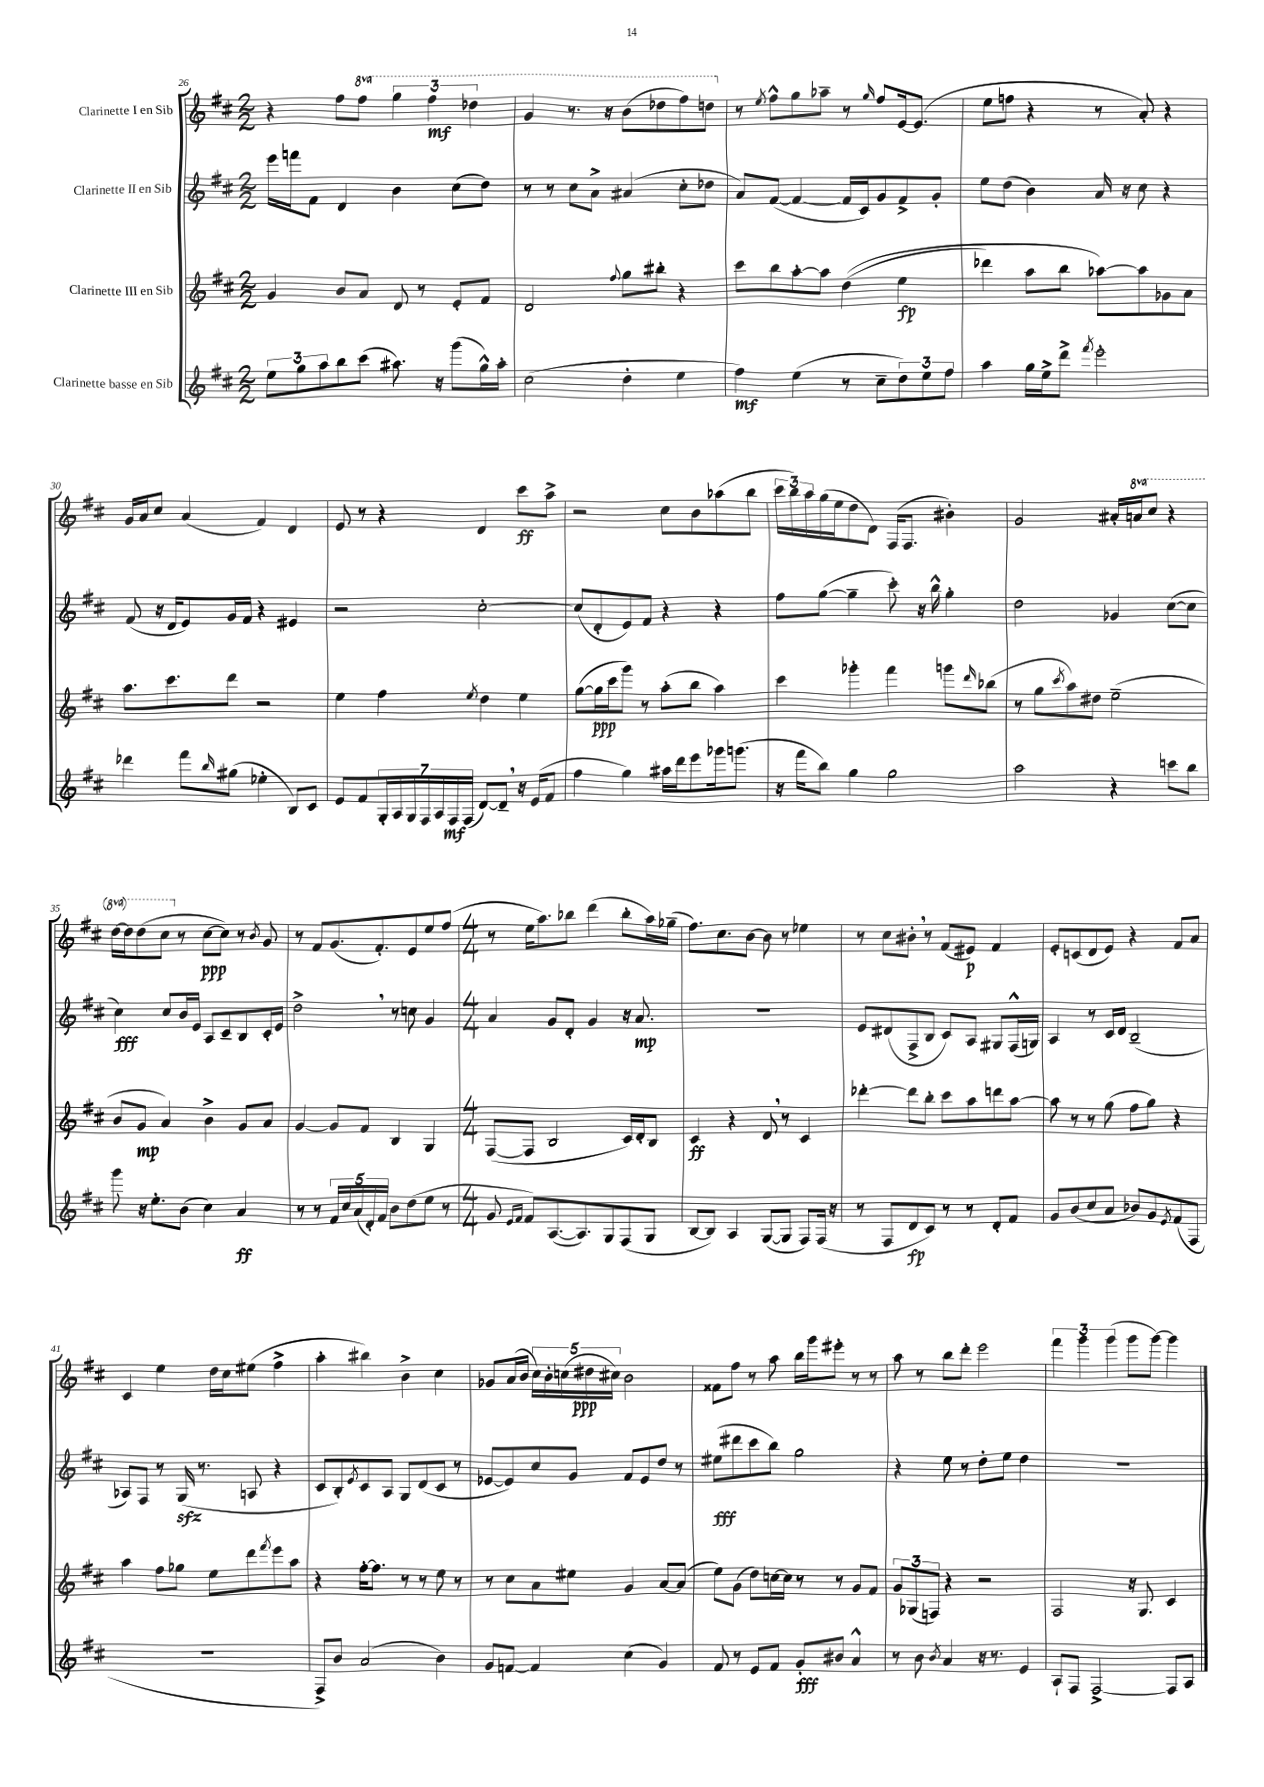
<<
\new StaffGroup <<
\new Staff = "s0" \with { instrumentName = "Clarinette I en Sib" } {
    \clef treble \key d \major \numericTimeSignature \time 2/2 \set Staff.ottavationMarkups = #ottavation-simple-ordinals
    r4 fis''8 \ottava #1 fis'''8 \tuplet 3/2 { g'''4 fis'''4\mf des'''4 } |
    g''4 r8. r16 b''8( des'''8 fis'''8) d'''8 \ottava #0 |
    r8 \acciaccatura { e''8 } fis''8-^ g''8 aes''8-- r8 \grace { g''16 } fis''8 e'16~ e'8.( |
    e''8 f''8 r4 r8 a'8-.) r4 |
    g'16 a'16 cis''8 a'4( fis'4) d'4 |
    e'8 r8 r4 d'4 cis'''8\ff a''8-> |
    r2 cis''8 b'8 aes''8( b''8 |
    \tuplet 3/2 { cis'''16 b''16) a''16 } g''16( e''16 d''8 d'8) fis16( fis8. bis'4-.) |
    g'2 ais'16-. \ottava #1 a''!16 cis'''8 r4 |
    d'''16~ d'''16 d'''8( cis'''8 \ottava #0 r8 cis''8~\ppp cis''8) r8 \acciaccatura { b'8 } g'8 |
    r8 fis'8 g'8.( fis'8.-.) e'8 e''8 fis''8( |
    \numericTimeSignature \time 4/4 r8 e''16 a''8.) bes''8 d'''4( bes''8-. a''16) ges''16--( |
    fis''8.) cis''8. b'8~ b'8 r8 ees''4 |
    r8 cis''8 bis'8-. \breathe r8 fis'8( eis'8\p) fis'4 |
    e'8-. c'8( d'8 e'8) r4 fis'8 a'8 |
    cis'4 e''4 d''16 cis''16 eis''8( fis''4-> |
    a''4-. bis''4) b'4-> cis''4 |
    ges'8 a'16( b'16 \tuplet 5/4 { cis''16) b'16-. c''16( dis''16\ppp cis''16) } b'2 |
    fisis'8 fis''8 r8 a''8 b''16 g'''16 eis'''8-. r8 r8 |
    a''8 r8 b''8 d'''8-. e'''2 |
    \tuplet 3/2 { fis'''4 g'''4 g'''4( } g'''8 g'''8~) g'''4 \bar "|." |
}
\new Staff = "s1" \with { instrumentName = "Clarinette II en Sib" } {
    \clef treble \key d \major \numericTimeSignature \time 2/2
    e'''16 f'''16 fis'8 d'4 b'4 cis''8( d''8) |
    r8 r8 cis''8 a'8-> ais'4( cis''8-. des''8 |
    a'8) fis'8~( fis'4~ fis'16 cis'16) g'8 fis'8-> g'8-. |
    e''8 d''8( b'4) a'16 r16 cis''8 r4 |
    fis'8( r16 d'16 e'8) g'16 fis'16 r4 eis'4 |
    r2 cis''2~-. |
    cis''8( d'8-. e'8) fis'8 r4 r4 |
    fis''8 g''8~( g''4-- cis'''8-.) r16 b''16-^ g''4-. |
    d''2 ges'4 cis''8~( cis''8 |
    cis''4\fff) cis''8 b'16 e'16 a8 cis'8-- b8 cis'16-. e'16 |
    d''2-> \breathe r8 c''8 g'4 |
    \numericTimeSignature \time 4/4 a'4 g'8 d'8-. g'4 r16 a'8.\mp |
    R1 |
    e'8 dis'8( fis8-> b8 cis'8) a8 gis8 fis16-^( g16) |
    a4 r8 cis'16 d'16 b2--( |
    aes8) fis8 r8 g16\sfz( r8. a8 r4 |
    cis'8 b8-.) \acciaccatura { e'8 } cis'8 a8 g8 d'8( cis'8 r8 |
    ees'8~ ees'8) cis''8 g'8 fis'8 ees'8 d''8 r8 |
    eis''8\fff( dis'''8 cis'''8 b''8) g''2 |
    r4 e''8 r8 d''8-. e''8 d''4 |
    R1 \bar "|." |
}
\new Staff = "s2" \with { instrumentName = "Clarinette III en Sib" } {
    \clef treble \key d \major \numericTimeSignature \time 2/2
    g'4 b'8 a'8 d'8 r8 e'8-. fis'8 |
    d'2 \appoggiatura { fis''8 } g''8 bis''8-. r4 |
    cis'''8 b''8 a''8~-. a''8 d''4(\( e''4\fp |
    des'''4) a''8 b''8 aes''8~\) aes''8 ges'8 a'8 |
    a''8. cis'''8. d'''8 r2 |
    e''4 fis''4 \acciaccatura { e''8 } d''4 e''4 |
    g''8~( g''16\ppp cis'''16 g'''8) r8 a''8-.( b''8 a''4) |
    cis'''4 ges'''4-. fis'''4 g'''8 \grace { d'''16 } bes''8( |
    r8 g''8 \acciaccatura { cis'''8 } a''8) dis''8 e''2--( |
    b'8 g'8\mp a'4) b'4-> g'8 a'8 |
    g'4~ g'8 fis'8 b4 g4 |
    \numericTimeSignature \time 4/4 fis8~( fis8 b2 cis'16) d'16-. b8 |
    cis'4\ff r4 d'8 \breathe r8 cis'4 |
    des'''4~-. des'''8 b''8-. cis'''8 a''8 d'''8 a''8~ |
    a''8 r8 r8 g''8( fis''8 g''8) r4 |
    a''4 fis''8 ges''8 e''8 d'''8 \acciaccatura { fis'''8 } e'''8 a''8 |
    r4 fis''16~-. fis''8. r8 r8 e''8 r8 |
    r8 cis''8 a'8 eis''8 g'4 a'8~ a'8( |
    e''8) g'8( d''8) c''16~ c''16 r8 r8 g'8 fis'8 |
    \tuplet 3/2 { g'8 ges8( f8) } r4 r2 |
    fis2 r16 g8. cis'4 \bar "|." |
}
\new Staff = "s3" \with { instrumentName = "Clarinette basse en Sib" } {
    \clef treble \key d \major \numericTimeSignature \time 2/2
    \tuplet 3/2 { e''8 g''8 a''8 } b''8 cis'''8( ais''8.) r16 g'''8( g''16-^) ais''16-. |
    cis''2( d''4-. e''4 |
    fis''4\mf) e''4( r8 cis''8-- \tuplet 3/2 { d''8) e''8 fis''8 } |
    a''4 g''16 e''16-> d'''8-> \acciaccatura { fis'''8 } e'''2-. |
    des'''4 fis'''8 \grace { b''16 } gis''8( ees''4-. b8) cis'8 |
    e'8 fis'8 \tuplet 7/4 { g16-. a16 g16 fis16 a16 fis16\mf fis16( } d'8~) d'8-- \breathe r16 e'16( fis'8 |
    fis''4 g''4) ais''16 d'''16 e'''8 ges'''16 g'''8.( |
    r16 fis'''16 b''8) g''4 g''2 |
    a''2 r4 c'''8 b''8 |
    g'''8 r16 e''8.-. b'8( cis''4) a'4\ff |
    r8 r8 \tuplet 5/4 { fis'16 cis''16 a'16( d'16-.) fis'16 } b'8 d''8( e''8 r8 |
    \numericTimeSignature \time 4/4 g'8 \grace { e'16 fis'16 } fis'8) a8.~( a8.) g8 fis8( g8 |
    b8~ b8) a4 g8~( g8 fis8) fis16( r16 |
    r8 fis8 d'8\fp cis'8) r8 r8 d'8-. fis'8 |
    g'8 b'8( cis''8 a'8 bes'8) g'8 \acciaccatura { e'8 } fis'8( fis8 |
    R1 |
    fis8->) b'8 a'2( b'4) |
    g'8 f'8~ f'4 cis''4( g'4) |
    fis'8 r8 e'8 fis'8 g'8-.\fff bis'8 a'4-^ |
    r8 b'8 \acciaccatura { b'8 } a'4 r16 r8. e'4 |
    a8-! fis8 fis2~-> fis8 a8 \bar "|." |
}
>>
>>
\layout { \context { \Score currentBarNumber = #26 } }
